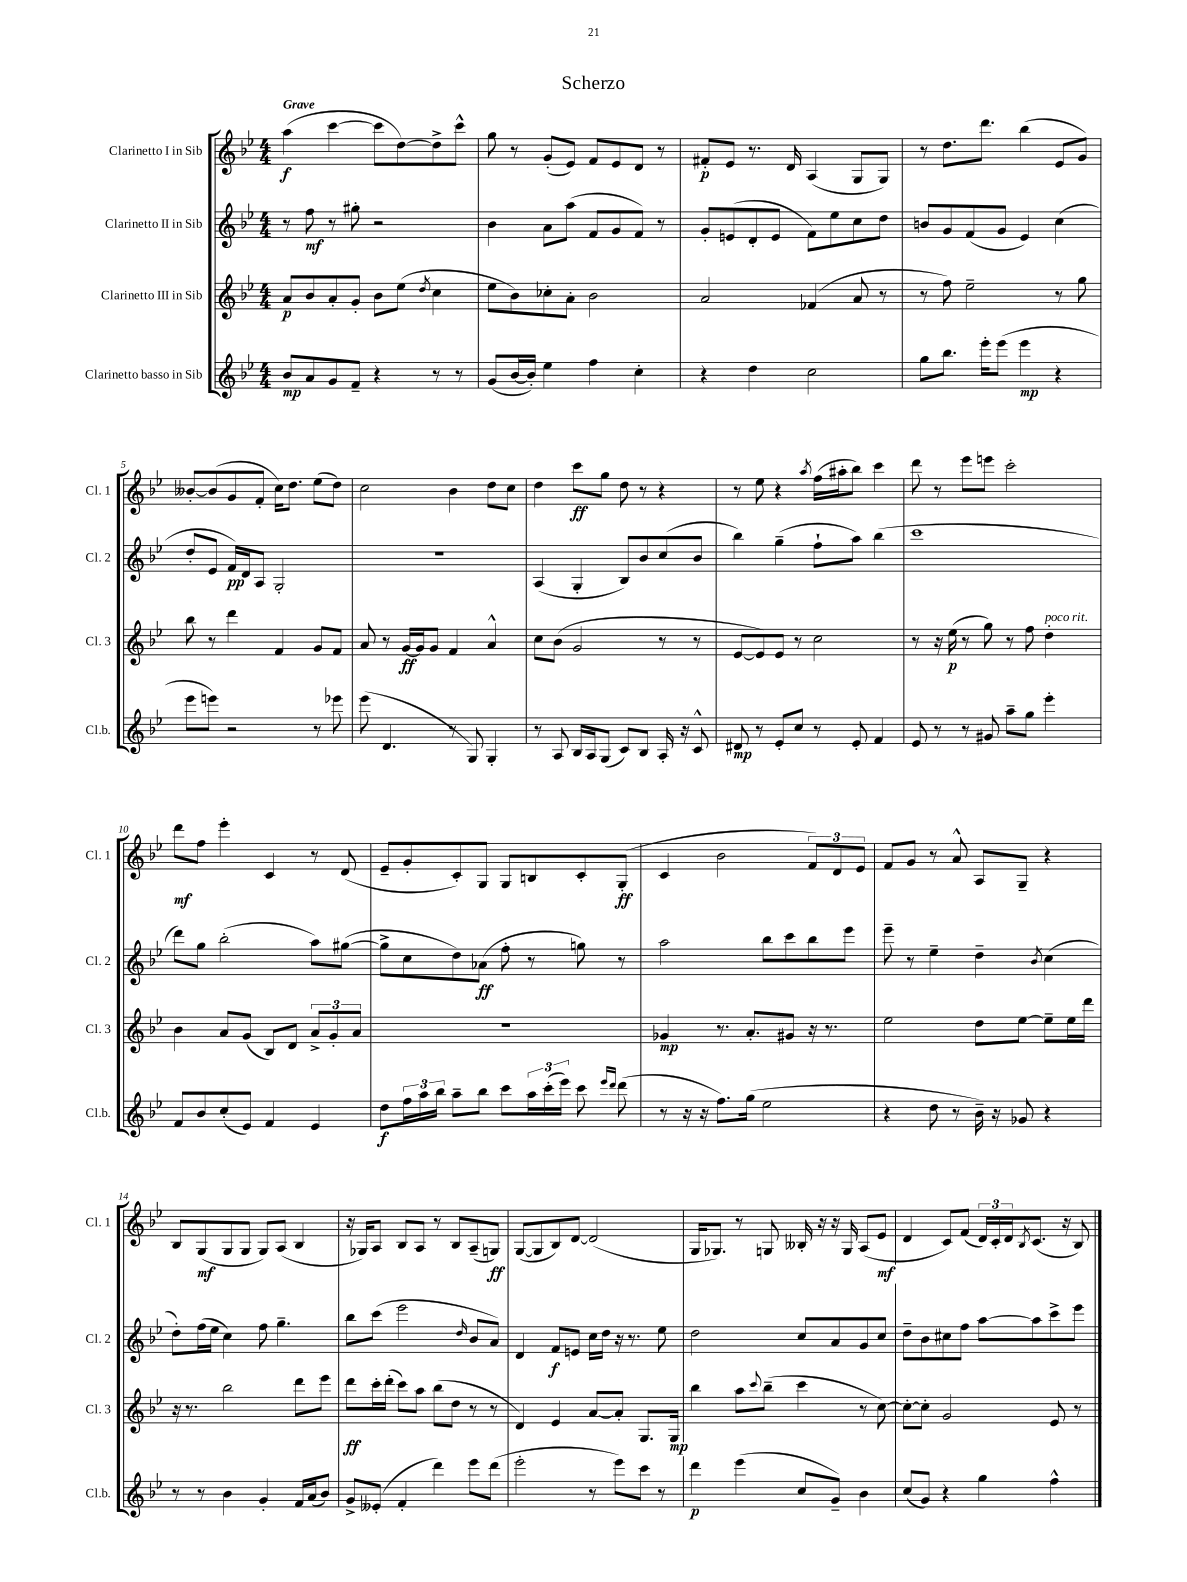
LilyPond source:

\header { title = "Scherzo" }
<<
\new StaffGroup <<
\new Staff = "s0" \with { instrumentName = "Clarinetto I in Sib" shortInstrumentName = "Cl. 1" } {
    \clef treble \key bes \major \numericTimeSignature \time 4/4 \tempo "Grave"
    a''4\f( c'''4~ c'''8 d''8~) d''8-> c'''8-^ |
    g''8 r8 g'8-.( ees'8) f'8 ees'8 d'8 r8 |
    fis'8-.\p ees'8 r8. d'16 a4( g8 g8) |
    r8 d''8. d'''8. bes''4( ees'8 g'8) |
    beses'8~-. beses'8( g'8 f'8-. c''16) d''8. ees''8( d''8) |
    c''2 bes'4 d''8 c''8 |
    d''4 c'''8\ff g''8 d''8 r8 r4 |
    r8 ees''8 r4 \acciaccatura { a''8 } f''16( ais''16-. bes''8) c'''4 |
    d'''8 r8 ees'''8 e'''8 c'''2-. |
    d'''8\mf f''8 ees'''4-. c'4 r8 d'8( |
    ees'8-- g'8-. c'8-.) g8 g8 b8 c'8-. g8-.\ff( |
    c'4 bes'2 \tuplet 3/2 { f'8) d'8 ees'8 } |
    f'8 g'8 r8 a'8-^ a8 g8-- r4 |
    bes8 g8\mf( g8 g8 g8) a8( bes4 |
    r16 ges16) a8 bes8 a8 r8 bes8 a8--( g8\ff) |
    g8~( g8 bes8) d'8~ d'2( |
    g16 ges8.) r8 g8 beses16-. r16 r16 g16 a8( ees'8\mf |
    d'4 c'8) f'8( \tuplet 3/2 { d'16) c'16-. d'16 } \acciaccatura { bes8 } c'8.( r16 bes8) \bar "|." |
}
\new Staff = "s1" \with { instrumentName = "Clarinetto II in Sib" shortInstrumentName = "Cl. 2" } {
    \clef treble \key bes \major \numericTimeSignature \time 4/4
    r8 f''8\mf r8 gis''8-. r2 |
    bes'4 a'8 a''8( f'8 g'8 f'8) r8 |
    g'8-. e'8( d'8-. e'8 f'8) ees''8 c''8 d''8 |
    b'8 g'8 f'8( g'8 ees'4) c''4( |
    d''8-. ees'8 f'16\pp) d'16 a8 g2-. |
    R1 |
    a4( g4-. bes8) bes'8 c''8( bes'8 |
    bes''4) g''4--( f''8-! a''8) bes''4( |
    c'''1 |
    d'''8) g''8 bes''2-.( a''8) gis''8~( |
    gis''8-> c''8 d''8) aes'8\ff( f''8-. r8 g''8) r8 |
    a''2 bes''8 c'''8 bes''8 ees'''8 |
    ees'''8-- r8 ees''4-- d''4-- \acciaccatura { bes'8 } c''4( |
    d''8-.) f''16( ees''16 c''4) f''8 g''4.-- |
    bes''8 c'''8( ees'''2 \grace { d''16 } bes'8 a'8) |
    d'4 f'8\f e'8 c''16 d''16 r16 r8. ees''8 |
    d''2 c''8 a'8 g'8 c''8 |
    d''8-- bes'8 cis''8 f''8 a''8~ a''8 c'''8-> ees'''8 \bar "|." |
}
\new Staff = "s2" \with { instrumentName = "Clarinetto III in Sib" shortInstrumentName = "Cl. 3" } {
    \clef treble \key bes \major \numericTimeSignature \time 4/4
    a'8\p bes'8 a'8-. g'8-. bes'8 ees''8( \acciaccatura { d''8 } c''4 |
    ees''8 bes'8) ces''8-. a'8-. bes'2 |
    a'2 fes'4( a'8 r8 |
    r8 f''8) ees''2-- r8 g''8 |
    bes''8 r8 d'''4 f'4 g'8 f'8 |
    a'8 r8 g'16~\ff g'16 g'8 f'4 a'4-^ |
    c''8 bes'8( g'2 r8 r8 |
    ees'8~ ees'8) ees'8 r8 c''2 |
    r8 r16 ees''16\p( r8 g''8) r8 f''8 d''4-.^\markup { \italic "poco rit." } |
    bes'4 a'8 g'8( bes8) d'8 \tuplet 3/2 { a'8-> g'8-. a'8 } |
    R1 |
    ges'4\mp r8. a'8.-. gis'8 r16 r8. |
    ees''2 d''8 ees''8~ ees''8-- ees''16 d'''16 |
    r16 r8. bes''2 d'''8 ees'''8 |
    d'''8\ff c'''16-. d'''16-.( c'''8) a''8 bes''8( d''8 r8 r8 |
    d'4) ees'4 a'8~ a'8-. g8. g16\mp |
    bes''4 a''8 \appoggiatura { c'''8 } bes''8--( c'''4 r8 c''8~) |
    c''8~-. c''8-. g'2 ees'8 r8 \bar "|." |
}
\new Staff = "s3" \with { instrumentName = "Clarinetto basso in Sib" shortInstrumentName = "Cl.b." } {
    \clef treble \key bes \major \numericTimeSignature \time 4/4
    bes'8\mp a'8 g'8 f'8-- r4 r8 r8 |
    g'8( bes'16~ bes'16-.) ees''4 f''4 c''4-. |
    r4 d''4 c''2 |
    g''8 bes''8. ees'''16-. ees'''8( ees'''4\mp r4 |
    ees'''8 e'''8) r2 r8 ees'''8 |
    ees'''8( d'4. r8 g8) g4-. |
    r8 a8 bes16 a16 g8( c'8) bes8 a16-. r16 c'8-^ |
    dis'8\mp r8 ees'8-. c''8 r8 ees'8-. f'4 |
    ees'8 r8 r8 gis'8 a''8-- g''8 ees'''4-. |
    f'8 bes'8 c''8-.( ees'8) f'4 ees'4 |
    d''8\f \tuplet 3/2 { f''16 a''16 bes''16 } a''8-- bes''8 c'''8 \tuplet 3/2 { a''16 c'''16-.( ees'''16) } c'''8 \grace { ees'''16 d'''16 } d'''8( |
    r8 r16 r16 f''8.) g''16( ees''2 |
    r4 d''8 r8 bes'16--) r16 ges'8 r4 |
    r8 r8 bes'4 g'4-. f'16 a'16( bes'8) |
    g'8-> eeses'8-.( f'4-. d'''4) ees'''8 d'''8( |
    ees'''2-. r8 ees'''8) c'''8 r8 |
    d'''4\p ees'''4( c''8 g'8--) bes'4 |
    c''8( g'8) r4 g''4 f''4-^ \bar "|." |
}
>>
>>
